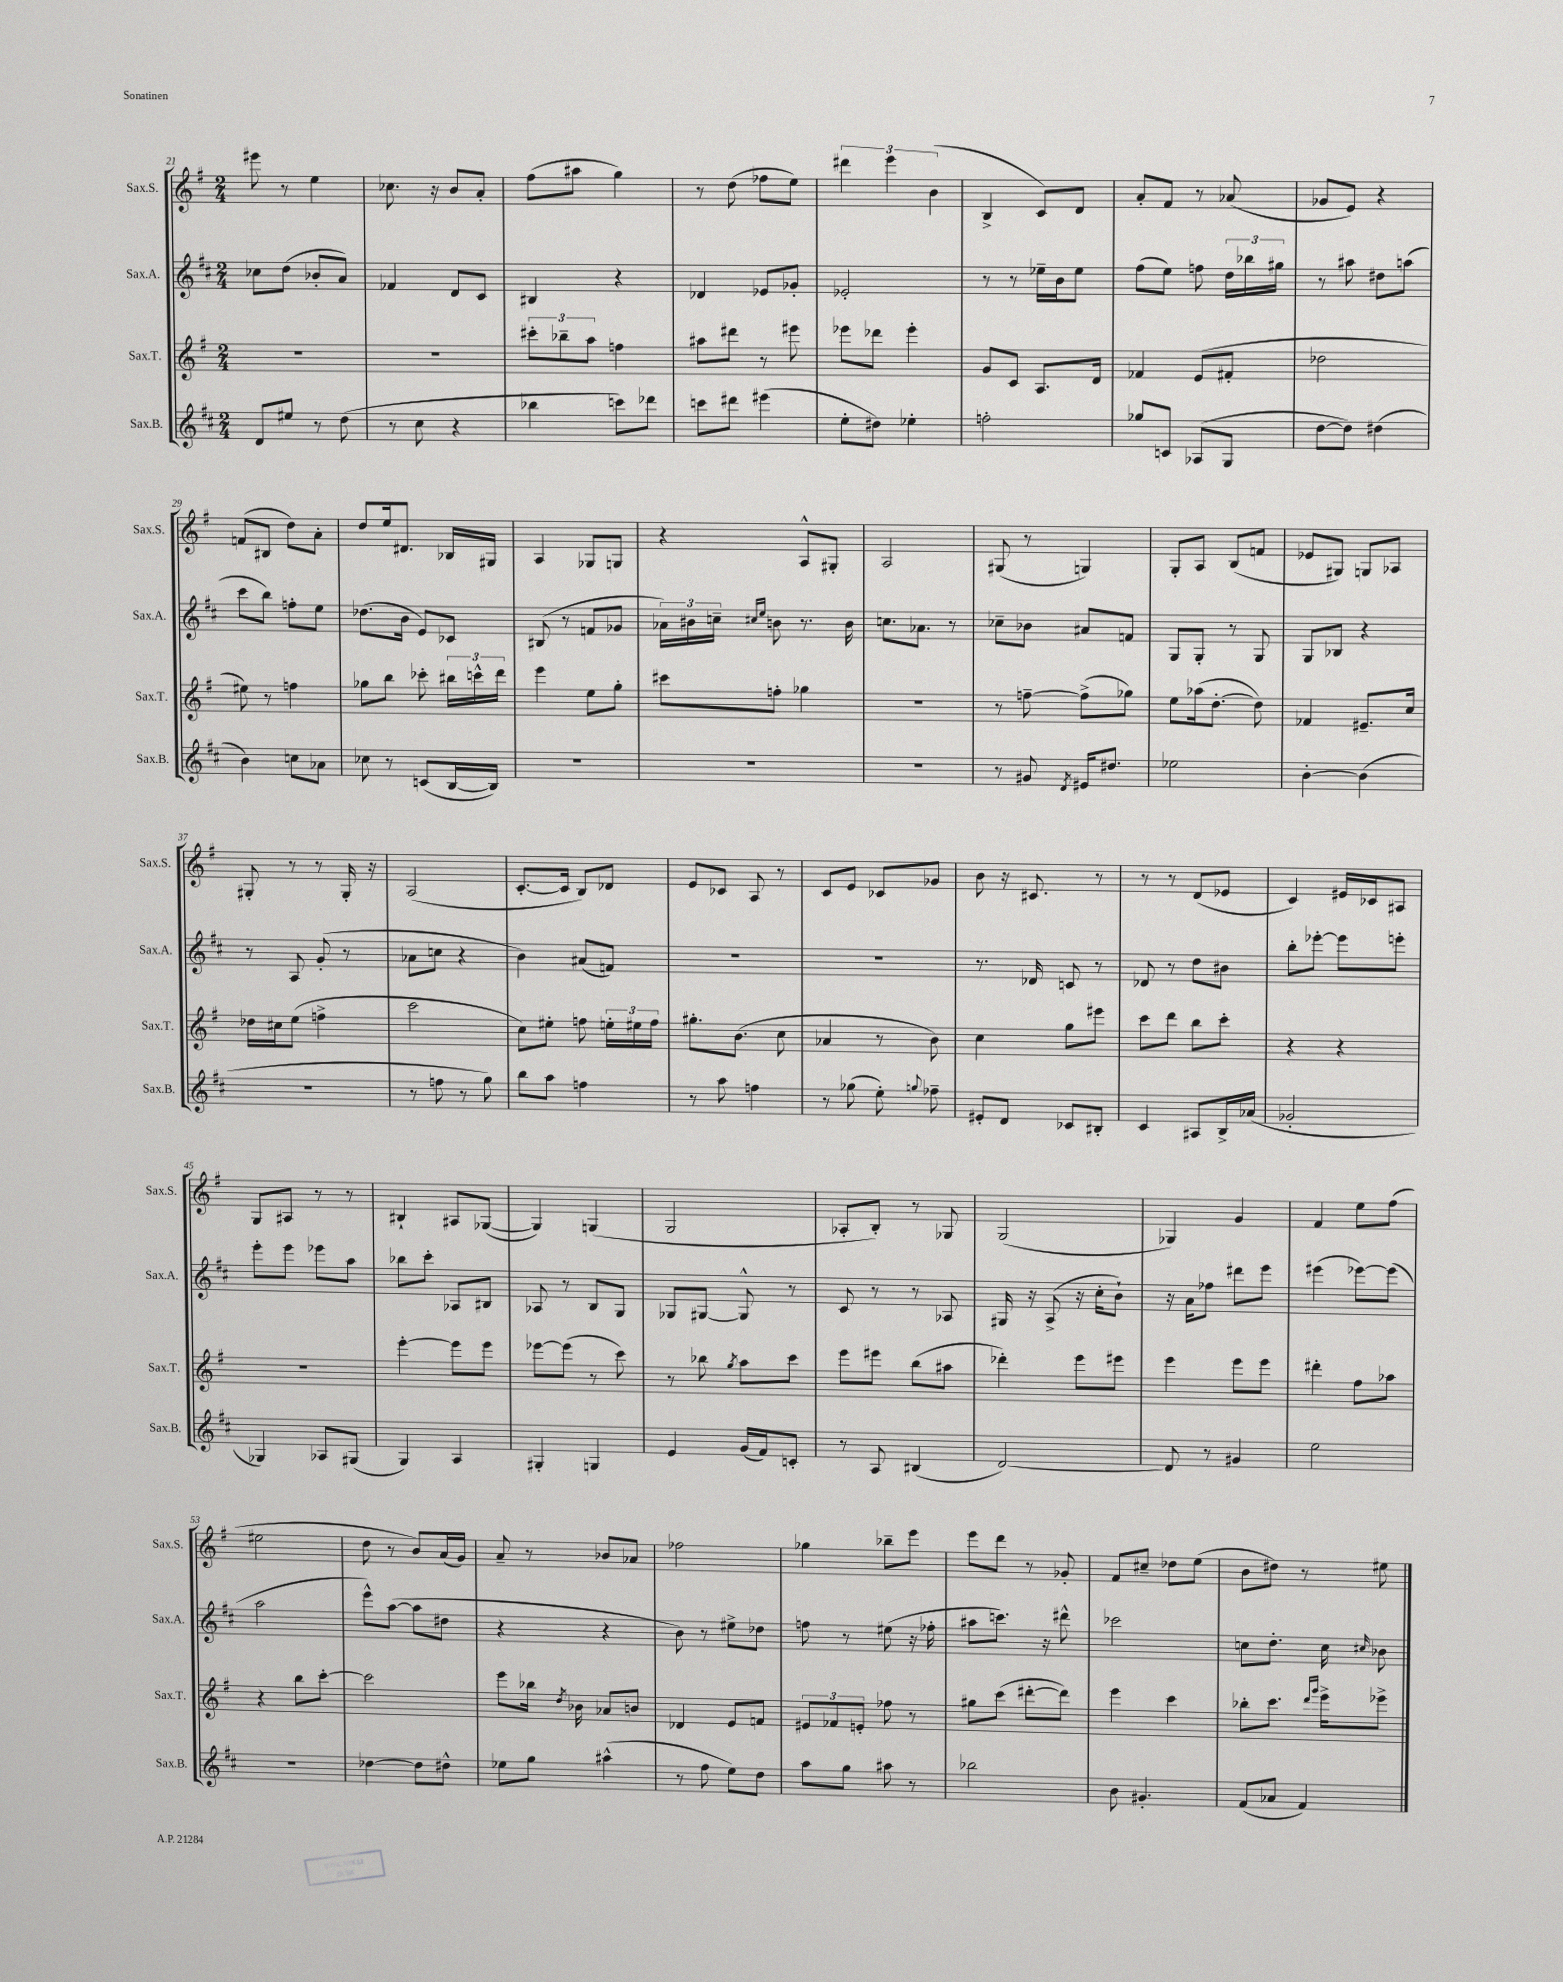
<<
\new StaffGroup <<
\new Staff = "s0" \with { instrumentName = "Sax.S." shortInstrumentName = "Sax.S." } {
    \clef treble \key g \major \numericTimeSignature \time 2/4
    \autoBeamOff eis'''8 r8 e''4 |
    ces''8. r16 b'8[ a'8]-. |
    fis''8[( ais''8] g''4) |
    r8 d''8( fes''8[ e''8]) |
    \tuplet 3/2 { dis'''4 e'''4 b'4( } |
    b4-> c'8[) d'8] |
    a'8[-. fis'8] r8 aes'8( |
    ges'8[ e'8]) r4 |
    f'8[( bis8] d''8[) a'8]-. |
    d''8[ e''16 dis'8.] bes16[ gis16] |
    a4 ges8[ g8] |
    r4 a8[-^ gis8]-. |
    a2 |
    gis8( r8 g4) |
    g8[-. a8] b8[( f'8] |
    ees'8[ gis8]) g8[ aes8] |
    gis8-. r8 r8 gis16-. r16 |
    a2( |
    c'8.[~-. c'16] b8[) des'8] |
    e'8[ ces'8] a8 r8 |
    c'8[ e'8] ces'8[ ges'8] |
    b'8 r16 cis'8. r8 |
    r8 r8 d'8[( ees'8] |
    c'4) eis'16[ ces'16 ais8] |
    g8[ ais8] r8 r8 |
    bis4-! ais8[ ges8]~( |
    ges4) g4( |
    g2 |
    aes8[-. b8]-.) r8 ges8 |
    g2( |
    ges4) g'4 |
    fis'4 e''8[ fis''8]( |
    eis''2 |
    d''8 r8 b'8[) a'16( g'16]) |
    a'8-- r8 bes'8[ aes'8] |
    fes''2 |
    ges''4 bes''8[-- e'''8] |
    e'''8[ d'''8] r8 ges'8-. |
    fis'8[ cis''8]-- des''8[ e''8]( |
    b'8[ dis''8]) r8 eis''8 \bar "|." |
}
\new Staff = "s1" \with { instrumentName = "Sax.A." shortInstrumentName = "Sax.A." } {
    \clef treble \key d \major \numericTimeSignature \time 2/4
    \autoBeamOff ces''8[ d''8]( bes'8[-. a'8]) |
    fes'4 d'8[ cis'8] |
    bis4 r4 |
    des'4 ees'8[ ges'8]-. |
    ees'2-. |
    r8 r8 ees''16[-- b'16 ees''8] |
    fis''8[( e''8]) f''8 \tuplet 3/2 { d''16[ bes''16 gis''16] } |
    r8 ais''8 dis''8[ a''8]( |
    cis'''8[ b''8]) f''8[-. e''8] |
    des''8.[( b'16] e'8[) ces'8] |
    bis8( r8 f'8[ ges'8] |
    \tuplet 3/2 { aes'16[) bis'16 c''16]-- } \grace { cis''16[ e''16] } b'8 r8. b'16 |
    c''8.[ aes'8.] r8 |
    ces''8[-- bes'8] ais'8[ f'8] |
    g8[ g8]-. r8 g8 |
    g8[ bes8] r4 |
    r8 a8 g'8-.( r8 |
    aes'8[ c''8] r4 |
    b'4) ais'8[( f'8]) |
    R2 |
    R2 |
    r8. des'16 c'8 r8 |
    des'8 r8 d''8[ bis'8] |
    b''8[-. ees'''8]~-. ees'''8[ e'''8]-. |
    e'''8[-. e'''8] ees'''8[ a''8] |
    bes''8[ cis'''8]-. aes8[ bis8] |
    aes8 r8 b8[ g8] |
    ges8[ gis8]~ gis8-^ r8 |
    cis'8 r8 r8 aes8 |
    gis16 r16 a8->( r16 cis''16[-. b'8]-!) |
    r16 a'16[ fes''8] dis'''8[ e'''8] |
    eis'''4( ees'''8[~) ees'''8]( |
    a''2 |
    e'''8[-^) a''8]~( a''8[ dis''8] |
    r4 r4 |
    b'8) r8 eis''8[-> des''8] |
    f''8 r8 eis''8( r16 fes''16-. |
    ais''8[ c'''8.]) r16 dis'''8-^ |
    ces'''2 |
    c''8[ d''8.]-. c''16 \grace { cis''16 } bes'8 \bar "|." |
}
\new Staff = "s2" \with { instrumentName = "Sax.T." shortInstrumentName = "Sax.T." } {
    \clef treble \key g \major \numericTimeSignature \time 2/4
    \autoBeamOff r2 |
    r2 |
    \tuplet 3/2 { cis'''8[-. bes''8-- a''8] } f''4 |
    ais''8[ dis'''8] r8 eis'''8 |
    ees'''8[ des'''8] ees'''4-. |
    g'8[ c'8] a8.[ d'16] |
    fes'4 e'8[( fis'8]-. |
    des''2 |
    eis''8) r8 f''4 |
    ges''8[ b''8] ces'''8-. \tuplet 3/2 { bis''16[ c'''16-^ d'''16] } |
    e'''4 e''8[ g''8]-. |
    cis'''8[ f''8]-. ges''4 |
    r2 |
    r8 f''8~-- f''8[->( ges''8]) |
    e''8[ aes''16( d''8.]~-. d''8) |
    fes'4 eis'8.[-- c''16] |
    des''16[ cis''16 e''8]( f''4-> |
    c'''2 |
    c''8[) eis''8]-. f''8 \tuplet 3/2 { e''16[-. eis''16 f''16] } |
    gis''8.[-. b'8.]( c''8 |
    aes'4 r8 b'8) |
    c''4 g''8[ eis'''8] |
    c'''8[ d'''8] b''8[ c'''8]-. |
    r4 r4 |
    R2 |
    e'''4~-. e'''8[ e'''8] |
    ees'''8[~ ees'''8]( r8 c'''8) |
    r8 bes''8 \acciaccatura { g''8 } a''8[ c'''8] |
    e'''8[ eis'''8] b''8[( ais''8] |
    des'''4-.) e'''8[ eis'''8] |
    e'''4 e'''8[ e'''8] |
    dis'''4-. fis''8[ aes''8] |
    r4 b''8[ c'''8]~-. |
    c'''2 |
    e'''8[ bes''16] \acciaccatura { d''8 } bes'16 aes'8[ b'8] |
    des'4 e'8[ f'8] |
    \tuplet 3/2 { eis'8[ fes'8 e'8]-. } fes''8 r8 |
    gis''8[ c'''8]( dis'''8[~-. dis'''8]) |
    e'''4 c'''4 |
    bes''8[-. c'''8.] \grace { d'''16[ g'''16] } e'''16[-> ees'''8]-> \bar "|." |
}
\new Staff = "s3" \with { instrumentName = "Sax.B." shortInstrumentName = "Sax.B." } {
    \clef treble \key d \major \numericTimeSignature \time 2/4
    \autoBeamOff d'8[ eis''8] r8 d''8( |
    r8 cis''8 r4 |
    bes''4 c'''8[) des'''8] |
    c'''8[ dis'''8] eis'''4( |
    e''8[-. dis''8]) ees''4-. |
    f''2-. |
    ges''8[ c'8] aes8[( g8] |
    d''8[~ d''8]) dis''4( |
    b'4) c''8[ aes'8] |
    ces''8 r8 c'8[( b16~ b16]) |
    R2 |
    R2 |
    R2 |
    r8 gis'8 \acciaccatura { d'8 } eis'16[ dis''8.] |
    ees''2 |
    b'4~-. b'4( |
    R2 |
    r8 f''8 r8 g''8) |
    b''8[ a''8] f''4 |
    r8 a''8 f''4 |
    r8 ges''8( e''8-.) \appoggiatura { g''8 } fes''8-- |
    eis'8[-. d'8] ces'8[ bis8]-. |
    cis'4 ais8[ b16-> aes'16]( |
    ges'2-. |
    ges4) aes8[ gis8]( |
    g4) a4 |
    gis4-. g4 |
    e'4 g'16[( fis'16) c'8]-. |
    r8 a8 bis4( |
    d'2~) |
    d'8 r8 gis'4 |
    e''2 |
    r2 |
    des''4~ des''8[ dis''8]-^ |
    ees''8[ g''8] ais''4-^( |
    r8 fis''8 e''8[) d''8] |
    a''8[ g''8] ais''8 r8 |
    bes''2 |
    b'8 gis'4.-. |
    fis'8[( aes'8] fis'4) \bar "|." |
}
>>
>>
\layout { \context { \Score currentBarNumber = #21 } }
